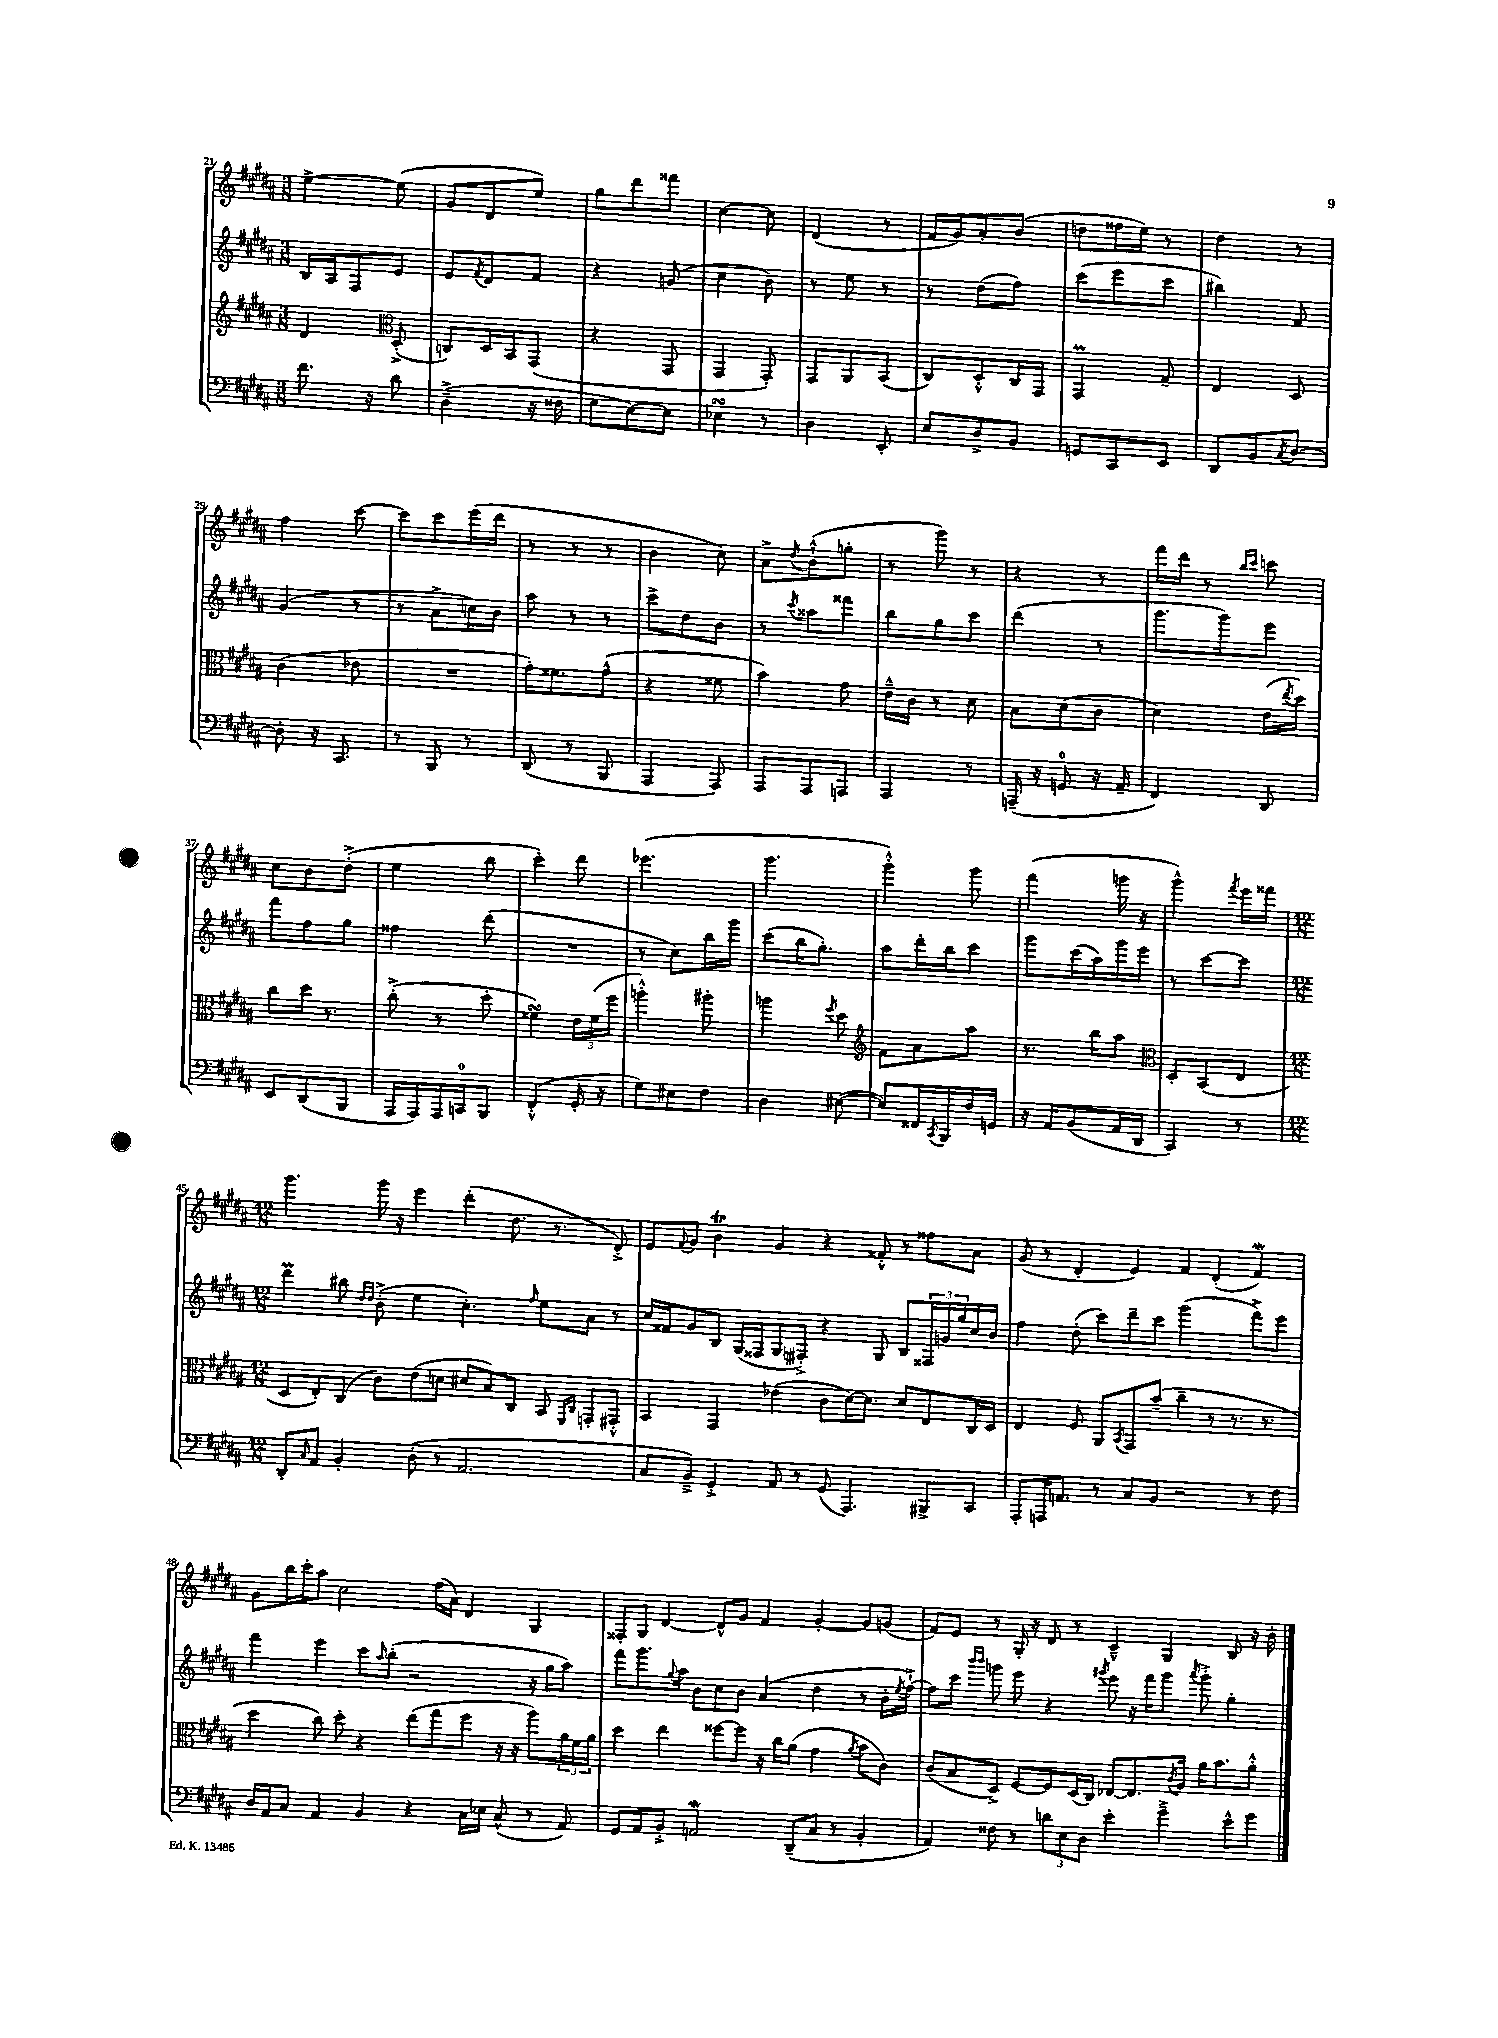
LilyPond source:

<<
\new StaffGroup <<
\new Staff = "s0" {
    \clef treble \key b \major \numericTimeSignature \time 3/8
    e''4~-> e''8( |
    gis'8 dis'8 e''8) |
    gis''8 dis'''8 fisis'''8 |
    cis''4~ cis''8 |
    dis'4( r8 |
    fis'16 gis'16) ais'8-. b'8( |
    d''8 fisis''16 e''16) r8 |
    dis''4 r8 |
    fis''4 cis'''8~ |
    cis'''8 cis'''8 e'''16( dis'''16 |
    r8 r8 r8 |
    b'4 cis''8) |
    ais'8-> \acciaccatura { dis''8 } b'8-!-^( g''8-. |
    r8 gis'''8) r8 |
    r4 r8 |
    fis'''16 dis'''16 r8 \grace { b''16 cis'''16 } c'''8 |
    cis''8 b'8 dis''8-.->( |
    e''4 b''8 |
    cis'''4-.) dis'''8 |
    ees'''4.( |
    gis'''4. |
    gis'''4-.-^) gis'''8 |
    fis'''4( g'''16 r16 |
    gis'''4-^) \acciaccatura { fis'''8 } e'''16 fisis'''16 |
    \numericTimeSignature \time 12/8 gis'''4. gis'''16 r16 e'''4 dis'''4-.( dis''8. r8. dis'8-.->) |
    e'8 \appoggiatura { fis'8 } gis'8 b'4\trill gis'4 r4 fisis'8-.-^ r8 fisis''8 ais'8 |
    gis'8( r8 dis'4-. e'4) fis'4 dis'4-.( fis'4\mordent) |
    gis'8 b''16 cis'''16-. ais''8 cis''2 fis''16( ais'16) dis'4 gis4 |
    fisis8-. gis8 dis'4~ dis'8-^ gis'8 fis'4 gis'4~-. gis'8 g'8( |
    fis'8) e'8 r8 gis16-. r16 dis'8 r8 cis'4---^ gis4 b8 r16 b'16-. \bar "|." |
}
\new Staff = "s1" {
    \clef treble \key b \major \numericTimeSignature \time 3/8
    b16 ais16 fis8 e'8 |
    e'8 \acciaccatura { fis'8 } dis'8 fis'8 |
    r4 g'8( |
    cis''4 b'8) |
    r8 e''8 r8 |
    r8 dis''8( fis''8) |
    cis'''8( e'''8 cis'''8 |
    bis''4) fis'8 |
    gis'4( r8 |
    r8 ais'8-> c''16) b'16 |
    ais''8 r8 r8 |
    cis'''8-> dis''8 b'8 |
    r8 \acciaccatura { cis'''8 } aisis''8 fisis'''8 |
    b''8 gis''8 cis'''8 |
    dis'''4( r8 |
    gis'''8. gis'''16) e'''8 |
    fis'''8 fis''8 gis''8 |
    fisis''4 dis'''8( |
    R4. |
    r8 cis''8) b''16 gis'''16 |
    cis'''8( b''16 gis''8.-.) |
    ais''8 dis'''16-. b''16 cis'''8 |
    gis'''8 cis'''16( ais''16) gis'''16 e'''16 |
    r8 cis'''8~ cis'''8 |
    \numericTimeSignature \time 12/8 dis'''4\prall bis''8 \grace { dis''16 dis''16 } b'8-.->( e''4 cis''4.-.) \grace { fis''16 } e''8 ais'8 r8 |
    cis''16 fisis'16 gis'8 b8 gis16( fisis16 gis8 fis8-.->) r4 gis8 b8 \tuplet 3/2 { fisis16 g'16 gis''16 } cis''16 b'16 |
    fis''4 dis''8-.( cis'''8) dis'''8-- cis'''8 gis'''2( fis'''8->) e'''8 |
    fis'''4 e'''4 cis'''8 \grace { ais''16 } b''8-.( r2 r16 gis''16 ais''8) |
    fis'''8 gis'''8. \appoggiatura { gis''8 } ais''16 b'8 cis''8 b'8 ais'4( dis''4 r8 b'16-. \acciaccatura { e''8 } fis''16~-!->) |
    fis''8 cis'''8 \grace { b'''16 b'''16 } g'''8 e'''8 r4 \acciaccatura { gis'''8 } e'''8 r16 fis'''16 gis'''8 \acciaccatura { ais'''8 } gis'''8-.-> gis''4-. \bar "|." |
}
\new Staff = "s2" {
    \clef treble \key b \major \numericTimeSignature \time 3/8
    dis'4 \clef alto dis8-.->( |
    c8) dis16 b,16 gis,8( |
    r4 gis,8 |
    gis,4 gis,8-.) |
    gis,8 ais,8 b,8( |
    cis8) dis8-.-^ cis16 gis,16 |
    gis,4\prall gis8-- |
    e4 dis8 |
    cis'4( ees'8 |
    R4. |
    gis'16-.) fisis'8. gis'8-^( |
    r4 fisis'8 |
    b'4) gis'8 |
    e'16---^ cis'16 r8 dis'8 |
    b8 dis'8( cis'8 |
    dis'4) e'16( \acciaccatura { e''8 } dis''16) |
    cis''8 dis''16 r8. |
    cis''8-.->( r8 dis''8-. |
    fisis'4\turn) \tuplet 3/2 { e'16 fisis'16( fis''16 } |
    a''4-.-^) ais''8-. |
    a''4 \acciaccatura { fis''8 } dis''8 |
    \clef treble fis'8 ais'8 ais''8 |
    r8. b''16 ais''8 |
    \clef alto dis8-. b,8( e8 |
    \numericTimeSignature \time 12/8 dis8 e8-.) cis8( cis'8) e'8( d'8 dis'8 b8) cis8 b,8 \grace { fis,16 cis16 } g,8-. gis,8-.-^ |
    b,4 gis,4 ees'4( cis'8 dis'16~) dis'8. dis'8 e8 cis16 dis16 |
    e4 fis8 ais,8 \acciaccatura { b,8 } gis,8 b'8--( cis''4-- r8 r8. r8. |
    dis''4 cis''8) dis''8-. r4 e''8( gis''8 fis''8 r16 r16 ais''8) \tuplet 3/2 { ais'16 fis'16 ais'16 } |
    dis''4 e''4 fisis''8~ fisis''8 r16 cis''16 ais'8( gis'4 \acciaccatura { ais'8 } b'8 cis'8) |
    cis'8( b8 dis8->) fis8~ fis8 dis16( cis16) ees8~ ees8. \acciaccatura { cis'8 } ais16 ais'16 b'8. ais'8-.-^ \bar "|." |
}
\new Staff = "s3" {
    \clef bass \key b \major \numericTimeSignature \time 3/8
    fis'8. r16 dis'8 |
    dis4--->( r16 fisis16 |
    gis8 e8~) e8 |
    ees4\turn r8 |
    dis4 e,8-. |
    e8 dis8-> b,8 |
    g,8 cis,8 e,8 |
    dis,8 b,8 \acciaccatura { cis8 } dis8~ |
    dis8-. r16 cis,8. |
    r8 b,,8 r8 |
    dis,8( r8 b,,8 |
    ais,,4 ais,,8) |
    ais,,8 ais,,8 a,,8 |
    ais,,4 r8 |
    a,,16--( r16 g,8-0 r16 ais,16-- |
    fis,4) dis,8 |
    e,8 dis,8( b,,8 |
    ais,,16 ais,,16) ais,,16 c,16-0 b,,8 |
    fis,4-.-^( gis,16-. r16 |
    gis8) eis8 fis8 |
    dis4 eis8~( |
    eis8) fisis,16 \acciaccatura { cis,8 } b,,16 fis16 g,16 |
    r16 ais,16 b,8( ais,16 dis,16 |
    cis,4) r8 |
    \numericTimeSignature \time 12/8 dis,8-. \grace { cis16 } ais,8 b,4-. dis8-.( r8 ais,2. |
    cis8 b,8--->) gis,4-.-> ais,8 r8 gis,8( ais,,4.) bis,,8-> cis,8 |
    ais,,8-. a,,16 a,8. r8 cis8 b,8 r2 r8 fis8 |
    dis16 ais,16 cis8 ais,4 b,4 r4 cis16 ees16 cis8-^( r8 ais,8) |
    gis,8 ais,8 b,8-.-> a,2\mordent dis,8--( cis8 r8 b,4-. |
    ais,4) fisis8 r8 \tuplet 3/2 { d'8 e8 dis8 } e'4-. gis'4---> e'8-^ gis'8 \bar "|." |
}
>>
>>
\layout { \context { \Score currentBarNumber = #21 } }
